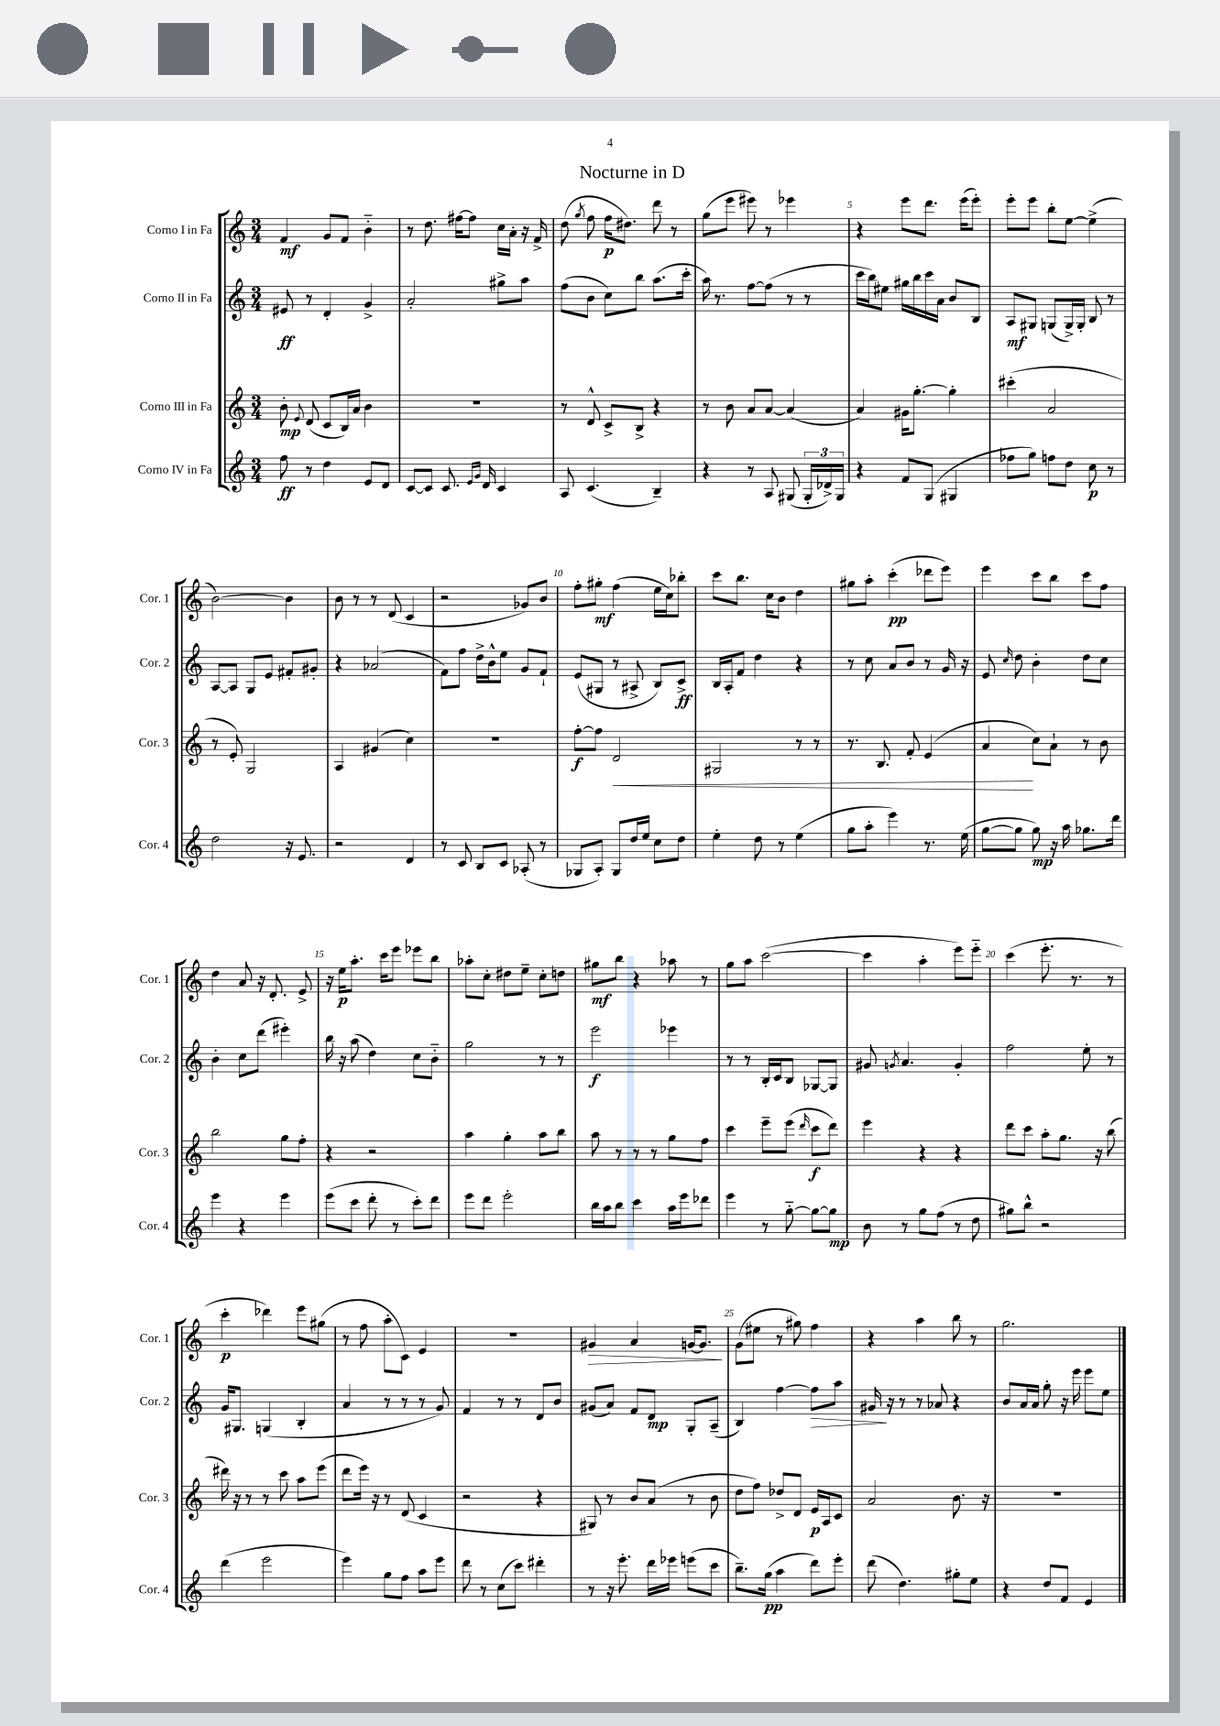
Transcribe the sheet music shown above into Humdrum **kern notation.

**kern	**kern	**kern	**kern
*staff4	*staff3	*staff2	*staff1
*clefG2	*clefG2	*clefG2	*clefG2
*k[]	*k[]	*k[]	*k[]
*M3/4	*M3/4	*M3/4	*M3/4
8ff	8b'	8e#	4f
.	8qqe	.	.
8r	(8d	8r	.
4dd	8c	4d'	8g
.	16B)	.	8f
.	16a	.	.
8e	4b	4g^	4b'~
8d	.	.	.
=	=	=	=
[8c	2.r	2a'	8r
8c]	.	.	8.dd
8.c	.	.	.
.	.	.	[16ff#
.	.	.	8ff#]
16qqe	.	.	.
16qqg	.	.	.
16d	.	.	.
4c	.	8gg#^	16cc
.	.	.	16a'
.	.	8aa	16r
.	.	.	16f^
=	=	=	=
8A	8r	(8ff	(8dd
.	.	.	8qgg
(4.c	8d^^	8b	8ff
.	8c^	8cc)	16ff
.	.	.	8.dd#)
.	8B^	8bb	.
4B~)	4r	(8.aa	8ddd
.	.	.	8r
.	.	16ccc'	.
=	=	=	=
4r	8r	16aa)	(8gg
.	.	8.r	.
.	8b	.	8eee
8r	8a	[8ff	8eee#)
8A	[8a	(8ff]	8r
(8G#	(4a]	8r	4eee-
24G#'	.	8r	.
24d-^)	.	.	.
24G#	.	.	.
=	=	=	=
4r	4a)	16ccc	4r
.	.	16bb)	.
.	.	8ee#	.
8f	16g#	16gg#	8eee
.	[8.gg'	16bb	.
(8G	.	16ccc	8.ddd
.	.	16a	.
4G#	4gg']	8b	.
.	.	.	(16eee
.	.	8B	8eee')
=	=	=	=
8ff-	(4ccc#'	8A	8eee'
8gg)	.	8G#	8eee
8ff	2a	(8G	8bb'
8dd	.	16G^)	[8ee
.	.	16G'	.
8cc	.	8B	(4ee^]
8r	.	8r	.
=	=	=	=
2dd	8r	[8A	[2b)
.	8e')	8A]	.
.	2G	8G	.
.	.	8e	.
16r	.	8f#'	4b]
8.e	.	.	.
.	.	8g#'	.
=	=	=	=
2r	4A	4r	8b
.	.	.	8r
.	(4g#	(2a-	8r
.	.	.	(8d
4d	4cc)	.	4c
=	=	=	=
8r	2.r	8f)	2r
8c	.	8ff	.
8B	.	16dd^	.
.	.	16b^^	.
8c	.	8ee	.
(8A-'	.	8g	8g-)
8r	.	8f`	8b
=	=	=	=
8G-	[8ff'	(8e	8ff'
8A')	8ff]	8G#	8gg#'
8G-	2d	8r	(4ff
16dd	.	8A#^	.
16ee	.	.	.
8cc	.	8B)	16ee
.	.	.	16cc)
8dd	.	8c^	8bb-'
=	=	=	=
4ee'	2G#	16B	8ccc
.	.	16A'	.
.	.	8f	8.bb
8dd	.	4dd	.
.	.	.	16cc
8r	.	.	8b
(4ee	8r	4r	4dd
.	8r	.	.
=	=	=	=
8gg	8.r	8r	8gg#
8aa'	.	8cc	8aa'
.	8.B	.	.
4eee)	.	8a	(4ccc'
.	8f'	8b	.
8.r	(4e	8r	8ddd-
.	.	16g	8eee)
(16ee	.	16r	.
=	=	=	=
[8gg	4a	8e	4eee
.	.	16qqcc	.
8gg]	.	8dd	.
8gg)	8cc)	4b'	8ccc
16r	8a`	.	8bb
16aa	.	.	.
8.gg-	8r	8dd	8ccc
.	8b	8cc	8ff
16ddd	.	.	.
=	=	=	=
4eee	2bb	4b'	4dd
4r	.	8cc	8a
.	.	(8ddd	16r
.	.	.	8.d'
4eee	8gg	4eee#')	.
.	8ff'	.	8e^
=	=	=	=
(8eee	4r	16bb	16r
.	.	16r	16ee
8ccc	.	(8aa	8.aa'
8ddd'	2r	4dd)	.
.	.	.	16ccc
8r	.	.	8eee
8ccc')	.	8cc	8eee-
8ddd	.	8b'~	8bb
=	=	=	=
8eee	4aa	2gg	8aa-'
8ddd	.	.	8cc'
2eee'	4gg'	.	8dd#
.	.	.	8ee~
.	8aa	8r	8cc'
.	8bb	8r	8dd
=	=	=	=
16bb	8aa	2eee	8gg#
16aa	.	.	.
8bb	8r	.	8bb
4ccc	8r	.	4r
.	8r	.	.
16aa	8gg	4eee-	8aa-
16eee	.	.	.
8ddd-	8ff	.	8r
=	=	=	=
4eee	4ccc	8r	8gg
.	.	8r	8aa
8r	8eee~	16B'	([2ccc
.	.	16c	.
[8gg'~	(8eee	8B	.
.	16qqddd	.	.
8gg_	8ccc	[8G-	.
8gg]	8ddd)	8G-]	.
=	=	=	=
8b	4eee	8g#	4ccc]
.	.	8qg	.
8r	.	4.a	.
8gg	4r	.	4aa'
(8ff	.	.	.
8r	4r	4g'	8eee)
8dd	.	.	8eee'~
=	=	=	=
8gg#)	8ddd	2ff	(4ccc
8bb^^	8ccc	.	.
2r	8aa'	.	8.eee'
.	8.gg	.	.
.	.	.	8.r
.	.	8ee'	.
.	16r	.	.
.	(8bb	8r	8r
=	=	=	=
(4ddd	16ddd#)	16g	4ccc'
.	16r	8.G#	.
.	8r	.	.
2eee	8r	(4G	4ddd-)
.	8ccc	.	.
.	8aa	4B'	8eee
.	(8eee	.	(8gg#
=	=	=	=
4eee)	8ddd	4a	8r
.	16eee)	.	8ff
.	16r	.	.
8gg	8r	8r	8aa'
8ff	(8d	8r	8c)
8aa	4c	8r	4e
8eee	.	8g)	.
=	=	=	=
8ddd	2r	4f	2.r
8r	.	.	.
(8cc	.	8r	.
8ccc)	.	8r	.
4ddd#'	4r	8d	.
.	.	8b	.
=	=	=	=
8r	8G#)	(8g#	4g#
16r	8r	8a)	.
8.eee'	.	.	.
.	8b	8f	4a
16ddd	(8a	8d	.
16eee-	.	.	.
(8eee	8r	8G'	[16g
.	.	.	8.g]
8ccc	8b	(8A~	.
=	=	=	=
8.bb~)	8dd	4B)	(8g
.	8ff)	.	8ee#
(16gg	.	.	.
4aa	8dd-^	[4ff	8r
.	8d	.	8gg#)
8ddd)	16e	8ff]	4ff
.	16A	.	.
8eee'	8c	8aa	.
=	=	=	=
(8ddd	2a	16g#	4r
.	.	16r	.
4.dd)	.	8r	.
.	.	8r	4aa
.	.	8a-	.
8gg#'	8.b	4r	8bb
8ee	.	.	8r
.	16r	.	.
=	=	=	=
4r	2.r	8b	2.gg
.	.	16a	.
.	.	16a	.
8dd	.	8gg'	.
8f	.	16r	.
.	.	16eee	.
4e	.	8eee	.
.	.	8ee	.
==	==	==	==
*-	*-	*-	*-
